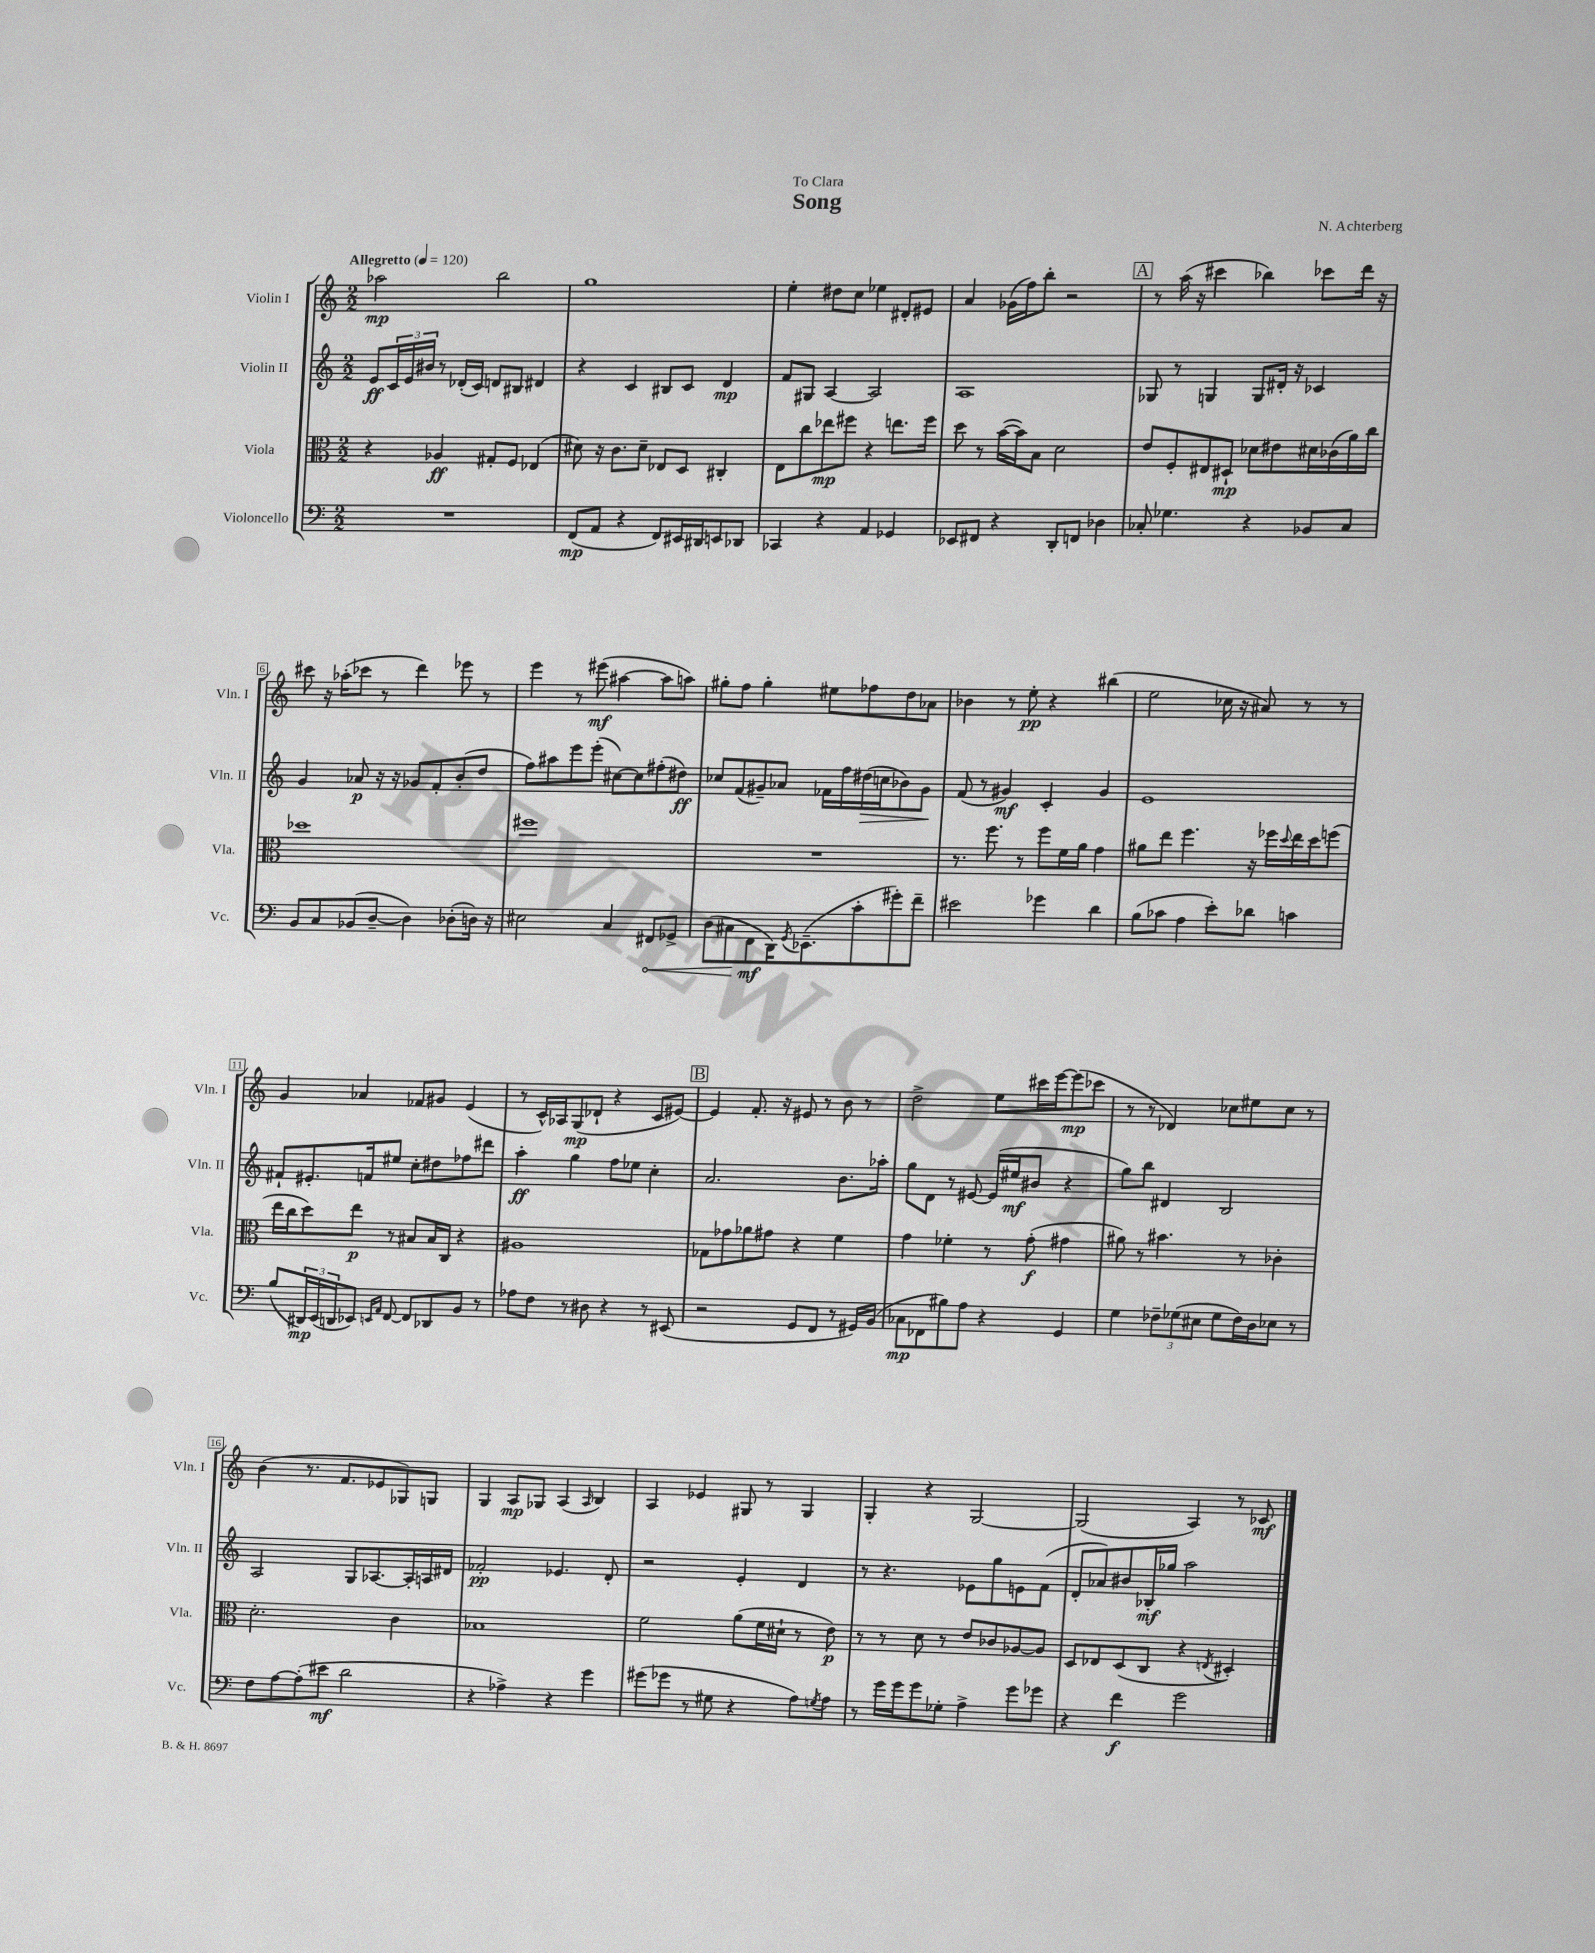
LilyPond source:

\header { title = "Song" composer = "N. Achterberg" dedication = "To Clara" }
<<
\new StaffGroup <<
\new Staff = "s0" \with { instrumentName = "Violin I" shortInstrumentName = "Vln. I" } {
    \clef treble \key c \major \numericTimeSignature \time 2/2 \tempo "Allegretto" 4 = 120
    aes''2\mp b''2 |
    g''1 |
    e''4-. dis''8 c''8 ees''4 dis'8-. eis'8 |
    a'4 ges'16( f''16) b''8-. r2 |
    \mark \markup { \box "A" } r8 a''16( r16 cis'''4 bes''4) ces'''8 d'''16 r16 |
    cis'''8 r16 aes''16-.( ces'''8 r8 d'''4) ees'''8 r8 |
    e'''4 r8 eis'''8\mf( ais''4~ ais''8 a''8) |
    gis''8-. f''8 gis''4-. eis''8 fes''8 d''8 aes'8 |
    bes'4 r8 e''8-.\pp r4 bis''4( |
    e''2 ces''16 r16 ais'8) r8 r8 |
    g'4 aes'4 fes'8 gis'8 e'4( |
    r8 c'16-^) aes16 g8\mp( des'8-! r4 c'8 eis'8~) |
    \mark \markup { \box "B" } eis'4 f'8.-. r16 eis'8 r8 b'8 r8 |
    d''2-> e''8 cis'''16 e'''16~ e'''8\mp( ces'''8 |
    r8 r8 des'4) ces''8 eis''8 ces''8 r8 |
    b'4( r8. f'8. ees'8 ges8) g8 |
    g4 a8\mp ges8 a4( \grace { a16 } b4) |
    a4 ees'4 gis8 r8 gis4 |
    g4-. r4 g2~ |
    g2( a4) r8 ces'8\mf \bar "|." |
}
\new Staff = "s1" \with { instrumentName = "Violin II" shortInstrumentName = "Vln. II" } {
    \clef treble \key c \major \numericTimeSignature \time 2/2
    e'8\ff \tuplet 3/2 { c'16 e'16 bis'16 } r8 des'16-.( c'16) d'8 bis8 dis'4 |
    r4 c'4 bis8 c'8 d'4\mp |
    f'8 gis8 a4~ a2 |
    a1 |
    \mark \markup { \box "A" } ges8 r8 g4 g8 dis'16-. r16 ces'4 |
    g'4 aes'8\p r16 r16 ges'8 f'8-. b'8-.( d''8 |
    f''8) ais''8 e'''8 e'''8-.( cis''8~) cis''8 fis''8-.( dis''8\ff) |
    ces''8 f'8( gis'8--) aes'8 fes'16 f''16 dis''16\>( c''16 bes'8) gis'8\! |
    f'8( r8 gis'4\mf) c'4-. gis'4 |
    e'1 |
    fis'8-! eis'8.-. f'16 eis''8 c''8-. dis''8 fes''8 dis'''8 |
    a''4-.\ff g''4 f''8 ees''8 c''4-. |
    \mark \markup { \box "B" } a'2. b'8. aes''16-. |
    g''8 d'8 r8 eis'8~ eis'16( eis''16\mf bis'8 r4 |
    g''8) b''8 dis'4 b2 |
    a2 g8 aes8.~ aes16-. a16 dis'16 |
    fes'2-.\pp ees'4. d'8-. |
    r2 e'4-. d'4 |
    r8 r4. ees'8 g''8 e'8 f'8( |
    d'8-. aes'8) bis'8 bes16-.\mf ges''16 a''2 \bar "|." |
}
\new Staff = "s2" \with { instrumentName = "Viola" shortInstrumentName = "Vla." } {
    \clef alto \key c \major \numericTimeSignature \time 2/2
    r4 aes4\ff gis8-. f8 ees4( |
    dis'8) r16 c'8. dis'8-- ees8 d8 cis4-. |
    e8 c''8 ees''8\mp fis''8 r4 e''8. fis''16 |
    d''8 r8 b'16~( b'16) b8 d'2 |
    \mark \markup { \box "A" } e'8 f8-. eis8 dis8-!\mp des'8 eis'8 dis'16 ces'16( a'16) c''16 |
    des''1 |
    fis''1 |
    R1 |
    r8. f''8. r8 f''8 f'16 a'16 g'4 |
    ais'8 e''8 f''4. r16 fes''16 \appoggiatura { d''8 } e''16 d''16 f''8( |
    e''16 c''16 d''8) e''8\p r8 bis8 bis16 c16 r4 |
    ais1 |
    \mark \markup { \box "B" } ges8 ges'8 aes'8 gis'8 r4 f'4 |
    g'4 fes'4-. r8 g'8-.\f( gis'4 |
    ais'8) r8 bis'4. r8 ces'4-. |
    d'2.-. c'4 |
    bes1 |
    f'2 a'8( f'16 dis'16-! r8 e'8\p) |
    r8 r8 d'8 r8 e'8 ces'8 aes8~ aes8 |
    d8 ees8 d8( c8 r4 \acciaccatura { e8 } dis4-.) \bar "|." |
}
\new Staff = "s3" \with { instrumentName = "Violoncello" shortInstrumentName = "Vc." } {
    \clef bass \key c \major \numericTimeSignature \time 2/2
    R1 |
    f,8\mp( a,8 r4 f,8) eis,16 dis,16 e,8 des,8 |
    ces,4 r4 a,4 ges,4 |
    ees,8 fis,8 r4 d,8-. f,8 des4 |
    \mark \markup { \box "A" } ces8-. ges4. r4 bes,8 ces8 |
    b,8 c8 bes,8( d8~-- d4) des8-.( d16) r16 |
    eis2 c4 \once \override Hairpin.circled-tip = ##t fis,8\< ges,8-> |
    d8( cis8\! f,8\mf d,16) \acciaccatura { g,8 } ees,8.--( c'8-. gis'8-.) f'8-- |
    eis'2 ges'4 d'4 |
    b8( ces'8 a4 e'8-.) des'8 c'4 |
    b8( \tuplet 3/2 { dis,16\mp) e,16( d,16 } ees,8) \grace { e,16 a,16 } f,8~ f,8 des,8 b,8 r8 |
    aes8 f8 r8 dis8 r4 r8 eis,8( |
    \mark \markup { \box "B" } r2 g,8 f,8 r8 gis,16) b,16( |
    ces8\mp fes,8 bis8) a8 r4 g,4 |
    g4 \tuplet 3/2 { fes8-- ges8( eis8 } ges8 fes16) d16 ees8 r8 |
    f8 a8~ a8-.( eis'8\mf d'2 |
    r4 aes4->) r4 g'4 |
    gis'8( ges'8 r8 gis8 r4 a8) \acciaccatura { g8 } a8 |
    r8 g'16 g'16 g'8 ges8-. a4-> g'8 ges'8 |
    r4 f'4\f g'2 \bar "|." |
}
>>
>>
\layout { \context { \Score \override BarNumber.stencil = #(make-stencil-boxer 0.1 0.3 ly:text-interface::print) } }
